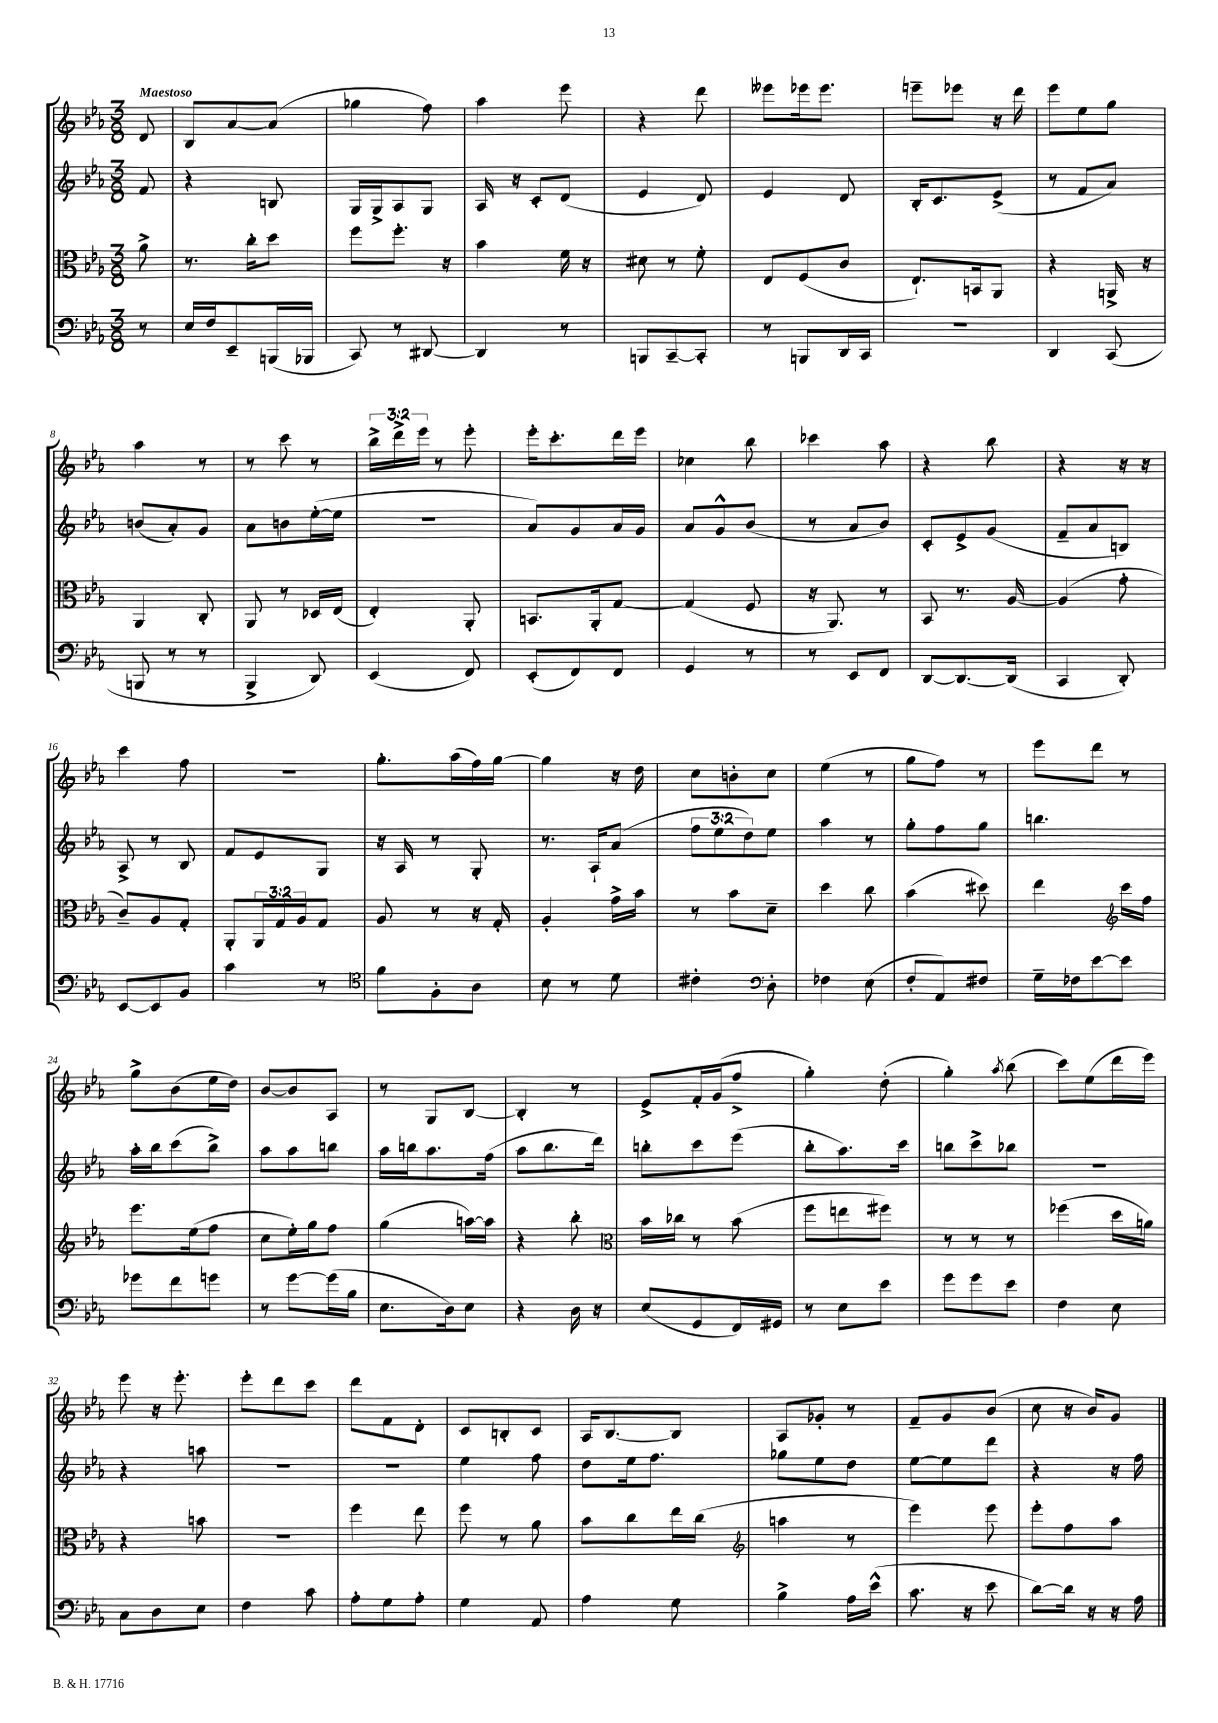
<<
\new StaffGroup <<
\new Staff = "s0" {
    \clef treble \key ees \major \numericTimeSignature \time 3/8 \override Staff.TupletNumber.text = #tuplet-number::calc-fraction-text \partial 8 \tempo "Maestoso"
    d'8 |
    bes8 aes'8~ aes'8( |
    ges''4 f''8) |
    aes''4 ees'''8 |
    r4 d'''8 |
    eeses'''8 ees'''16 ees'''8. |
    e'''8-- ees'''8 r16 d'''16 |
    ees'''8 ees''8 g''8 |
    aes''4 r8 |
    r8 c'''8 r8 |
    \tuplet 3/2 { bes''16-> d'''16-> ees'''16 } r8 ees'''8-. |
    ees'''16-. c'''8.-. d'''16 ees'''16 |
    ces''4 bes''8 |
    ces'''4 aes''8 |
    r4 bes''8 |
    r4 r16 r16 |
    c'''4 f''8 |
    R4. |
    g''8.-. aes''16( f''16) g''16~ |
    g''4 r16 d''16 |
    c''8 b'8-. c''8 |
    ees''4( r8 |
    g''8 f''8) r8 |
    ees'''8 d'''8 r8 |
    g''8-> bes'8( ees''16 d''16) |
    bes'8~ bes'8 aes8 |
    r8 g8 bes8~ |
    bes4-. r8 |
    ees'8-> f'16-. g'16( f''8-> |
    g''4-.) d''8-.( |
    g''4-.) \acciaccatura { aes''8 } bes''8( |
    c'''8) ees''8( d'''16 ees'''16) |
    ees'''8 r16 ees'''8.-. |
    ees'''8-. d'''8 c'''8 |
    d'''8 f'8 d'8-. |
    c'8 b8-. c'8 |
    aes16 bes8.~ bes8 |
    aes8 ges'8-. r8 |
    f'8-- g'8 bes'8( |
    c''8 r16 bes'16) g'8 \bar "|." |
}
\new Staff = "s1" {
    \clef treble \key ees \major \numericTimeSignature \time 3/8 \override Staff.TupletNumber.text = #tuplet-number::calc-fraction-text \partial 8
    f'8 |
    r4 b8 |
    g16 g16-> aes8 g8 |
    aes16 r16 c'8-. d'8( |
    ees'4 d'8) |
    ees'4 d'8 |
    bes16-. c'8. ees'8->( |
    r8 f'8 aes'8) |
    b'8( aes'8-.) g'8 |
    aes'8 b'8 ees''16~-.( ees''16 |
    R4. |
    aes'8) g'8 aes'16 g'16 |
    aes'8 g'8-^ bes'8( |
    r8 aes'8 bes'8) |
    c'8-. ees'8-> g'8( |
    f'8-- aes'8 b8) |
    aes8-> r8 bes8 |
    f'8 ees'8 g8 |
    r16 aes16 r8 g8-. |
    r8. aes16-! aes'8( |
    \tuplet 3/2 { f''8 ees''8 d''8) } ees''8 |
    aes''4 r8 |
    g''8-. f''8 g''8 |
    b''4. |
    aes''16-. bes''16 c'''8( bes''8->) |
    aes''8 aes''8 b''8 |
    aes''16 b''16 aes''8. f''16( |
    aes''8 bes''8. d'''16) |
    b''8-. c'''8 ees'''8( |
    bes''8-. aes''8.) c'''16 |
    b''8 c'''8-> bes''8 |
    R4. |
    r4 a''8 |
    R4. |
    R4. |
    ees''4 f''8 |
    d''8 ees''16 f''8. |
    ges''8 ees''8 d''8 |
    ees''8~ ees''8 d'''8 |
    r4 r16 f''16 \bar "|." |
}
\new Staff = "s2" {
    \clef alto \key ees \major \numericTimeSignature \time 3/8 \override Staff.TupletNumber.text = #tuplet-number::calc-fraction-text \partial 8
    aes'8-> |
    r8. c''16-. d''8 |
    f''8 f''8.-. r16 |
    bes'4 f'16 r16 |
    dis'8 r8 f'8-. |
    ees8 f8( c'8 |
    ees8.-!) b,16 aes,8 |
    r4 a,16-> r16 |
    aes,4 c8-. |
    aes,8 r8 des16 ees16( |
    ees4-.) aes,8-. |
    b,8. aes,16-. g8~ |
    g4( f8 |
    r16 aes,8.) r8 |
    bes,8 r8. aes16~ |
    aes4( g'8-. |
    c'8--) aes8 g8-. |
    aes,8-. \tuplet 3/2 { aes,16 g16 aes16 } g8 |
    aes8 r8 r16 g16-. |
    aes4-. g'16-> bes'16 |
    r8 bes'8 d'8-- |
    d''4 c''8 |
    bes'4( dis''8) |
    ees''4 \clef treble c'''16 f''16 |
    ees'''8. ees''16( f''8 |
    c''8 ees''16-.) g''16 f''8 |
    g''4( a''16~) a''16 |
    r4 bes''8-. |
    \clef alto bes'16 ces''16 r8 bes'8( |
    f''8 e''8 fis''8) |
    r8 r8 r8 |
    fes''4( d''16 a'16) |
    r4 b'8 |
    r4. |
    f''4 ees''8 |
    f''8 r8 aes'8 |
    bes'8 c''8 ees''16 c''16( |
    \clef treble a''4 r8 |
    ees'''4) ees'''8 |
    ees'''8-. f''8 aes''8 \bar "|." |
}
\new Staff = "s3" {
    \clef bass \key ees \major \numericTimeSignature \time 3/8 \partial 8
    r8 |
    ees16 f16 ees,8-- b,,16( bes,,16 |
    c,8) r8 dis,8~ |
    dis,4 r8 |
    b,,8 c,8~-- c,8-. |
    r8 b,,8 d,16 c,16 |
    R4. |
    d,4 c,8( |
    b,,8 r8 r8 |
    bes,,4-> d,8) |
    ees,4( f,8) |
    ees,8-.( f,8) f,8 |
    g,4 r8 |
    r8 ees,8 f,8 |
    d,8~ d,8.~ d,16( |
    c,4 d,8-.) |
    ees,8~ ees,8 bes,8 |
    c'4 r8 |
    \clef tenor f'8 f8-. aes8 |
    bes8 r8 d'8 |
    cis'4-. \clef bass d8-. |
    fes4 ees8( |
    f8-. aes,8) fis8 |
    g16-- fes16 ees'8~ ees'8 |
    ges'8 f'8 g'8 |
    r8 g'8~ g'16( bes16 |
    ees8. d16) ees8 |
    r4 d16 r16 |
    ees8( g,8 f,16) gis,16 |
    r8 ees8 ees'8 |
    g'8 g'8 ees'8 |
    f4 ees8 |
    c8 d8 ees8 |
    f4 c'8 |
    aes8-. g8 aes8-. |
    g4 aes,8 |
    aes4 g8 |
    bes4-> aes16 ees'16-^( |
    c'8. r16 ees'8 |
    d'8~) d'16 r16 r16 aes16 \bar "|." |
}
>>
>>
